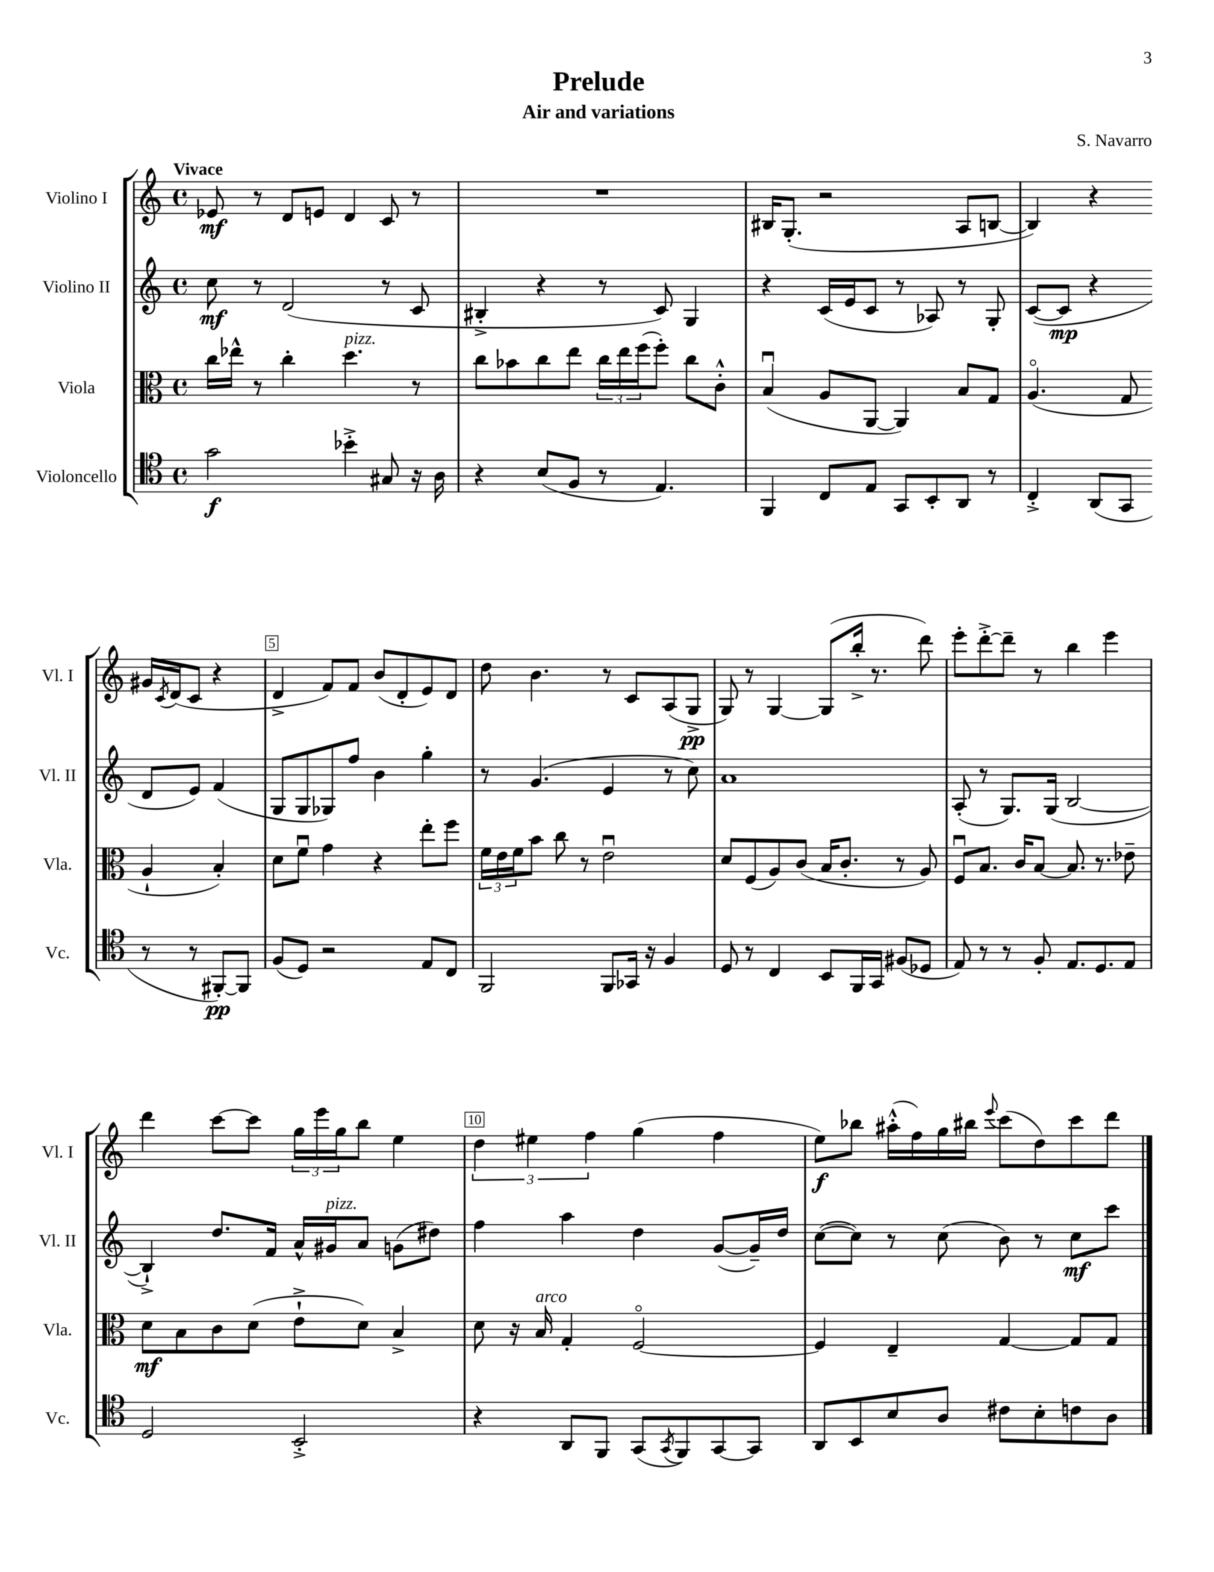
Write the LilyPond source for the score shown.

\header { title = "Prelude" composer = "S. Navarro" subtitle = "Air and variations" }
<<
\new StaffGroup <<
\new Staff = "s0" \with { instrumentName = "Violino I" shortInstrumentName = "Vl. I" } {
    \clef treble \key c \major \defaultTimeSignature \time 4/4 \tempo "Vivace"
    ees'8\mf r8 d'8 e'8 d'4 c'8 r8 |
    R1 |
    bis16 g8.-.( r2 a8 b8~ |
    b4) r4 gis'16 \acciaccatura { c'8 } d'16( c'8 r4 |
    d'4-> f'8) f'8 b'8( d'8-. e'8) d'8 |
    d''8 b'4. r8 c'8 a8( g8->\pp |
    g8) r8 g4~ g8( b''16-.-> r8. d'''8) |
    e'''8-. d'''8~-.-> d'''8-- r8 b''4 e'''4 |
    d'''4 c'''8~ c'''8 \tuplet 3/2 { g''16 e'''16 g''16 } b''8 e''4 |
    \tuplet 3/2 { d''4 eis''4 f''4 } g''4( f''4 |
    e''8\f) bes''8 ais''16-.-^( f''16) g''16 bis''16 \appoggiatura { e'''8 } c'''8( d''8) c'''8 d'''8 \bar "|." |
}
\new Staff = "s1" \with { instrumentName = "Violino II" shortInstrumentName = "Vl. II" } {
    \clef treble \key c \major \defaultTimeSignature \time 4/4
    c''8\mf r8 d'2( r8 c'8 |
    bis4-.-> r4 r8 c'8) g4 |
    r4 c'16( e'16 c'8 r8 aes8) r8 g8-. |
    c'8~( c'8\mp r4 d'8 e'8) f'4( |
    g8 g8 ges8) f''8 b'4 g''4-. |
    r8 g'4.( e'4 r8 c''8) |
    a'1 |
    a8-.( r8 g8.) g16( b2~ |
    b4-!->) d''8. f'16 a'16-^ gis'16^\markup { \italic "pizz." } a'8 g'8( dis''8) |
    f''4 a''4 d''4 g'8~( g'16--) d''16 |
    c''8~( c''8) r8 c''8( b'8) r8 c''8\mf c'''8 \bar "|." |
}
\new Staff = "s2" \with { instrumentName = "Viola" shortInstrumentName = "Vla." } {
    \clef alto \key c \major \defaultTimeSignature \time 4/4
    c''16 ees''16-^ r8 c''4-. d''4.^\markup { \italic "pizz." } r8 |
    c''8 bes'8 c''8 e''8 \tuplet 3/2 { c''16 e''16 f''16( } f''8-.) c''8 c'8-.-^ |
    b4\downbow( a8 a,8~ a,4) b8 g8 |
    a4.\flageolet( g8 a4-! b4-.) |
    d'8 f'8\downbow g'4 r4 e''8-. f''8 |
    \tuplet 3/2 { f'16 e'16 f'16 } b'8 c''8 r8 e'2\downbow |
    d'8 f8( a8) c'8( b16 c'8.-. r8 a8) |
    f8\downbow b8. c'16 b8~ b8. r8. ees'8-- |
    d'8\mf b8 c'8 d'8( e'8-!-> d'8) b4-> |
    d'8 r16 b16^\markup { \italic "arco" } g4-. f2~\flageolet |
    f4 e4-- g4~ g8 g8 \bar "|." |
}
\new Staff = "s3" \with { instrumentName = "Violoncello" shortInstrumentName = "Vc." } {
    \clef tenor \key c \major \defaultTimeSignature \time 4/4
    g'2\f bes'4-.-> gis8 r16 a16 |
    r4 b8( f8 r8 e4.) |
    f,4 c8 e8 g,8 b,8-. a,8 r8 |
    c4-.-> a,8( g,8 r8 r8 fis,8~-.\pp) fis,8 |
    f8( d8) r2 e8 c8 |
    f,2 f,8 ges,16 r16 f4 |
    d8 r8 c4 b,8 f,16 g,16 fis8( des8 |
    e8) r8 r8 f8-. e8. d8. e8 |
    d2 b,2-.-> |
    r4 a,8 f,8 g,8( \acciaccatura { g,8 } f,8) g,8~ g,8 |
    a,8 b,8 b8 a8 cis'8 b8-. c'8 a8 \bar "|." |
}
>>
>>
\layout { \context { \Score \override BarNumber.break-visibility = ##(#f #t #t) barNumberVisibility = #(every-nth-bar-number-visible 5) \override BarNumber.stencil = #(make-stencil-boxer 0.1 0.3 ly:text-interface::print) } }
